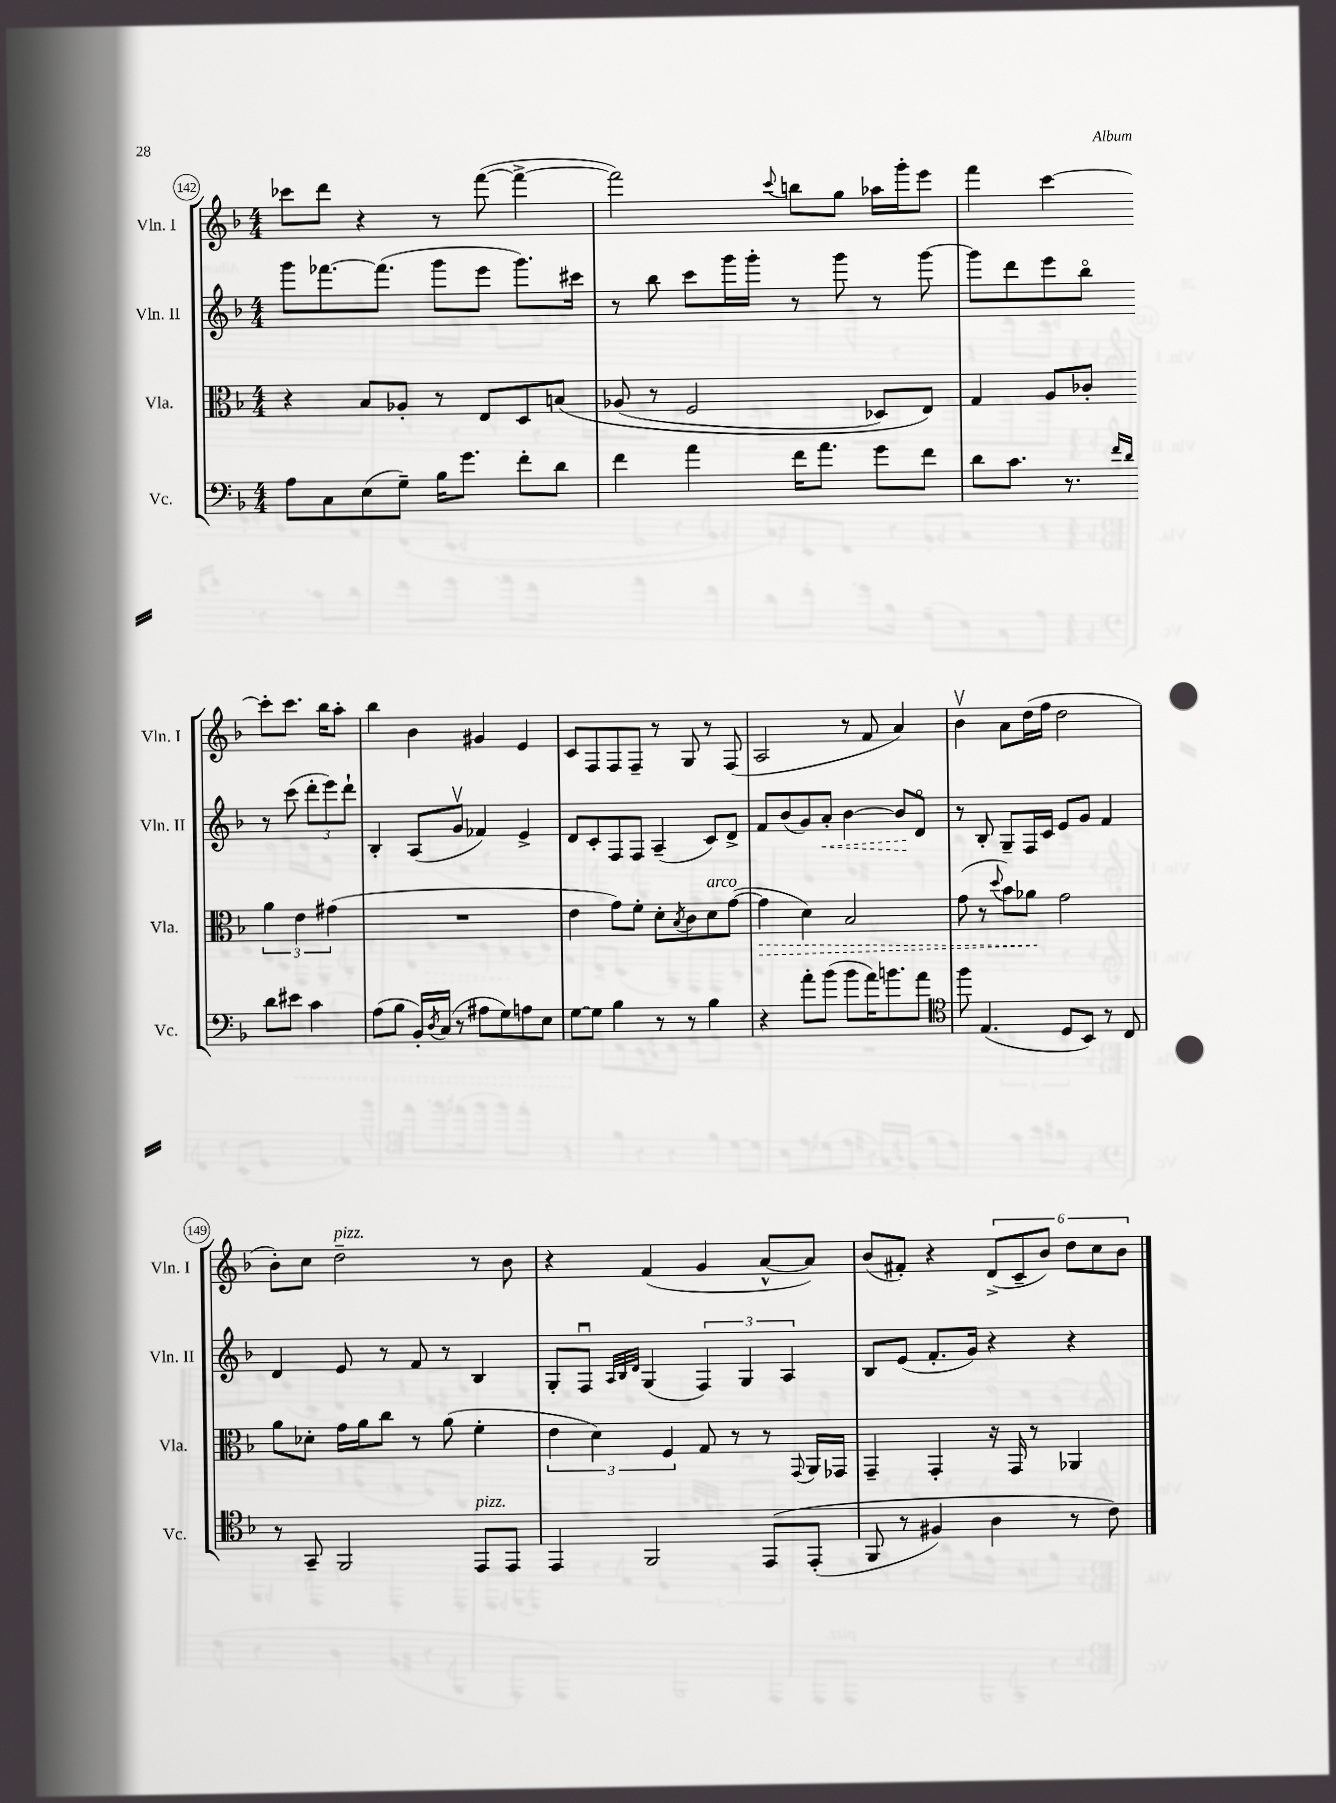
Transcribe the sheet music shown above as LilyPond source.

<<
\new StaffGroup <<
\new Staff = "s0" \with { instrumentName = "Vln. I" shortInstrumentName = "Vln. I" } {
    \clef treble \key f \major \numericTimeSignature \time 4/4
    ces'''8 d'''8 r4 r8 f'''8~( f'''4~-> |
    f'''2) \appoggiatura { c'''8 } b''8 g''8 aes''16 g'''16-. e'''8 |
    f'''4 c'''4~ c'''8-. c'''8. bes''16 a''8-. |
    bes''4 bes'4 gis'4 e'4 |
    c'8 f8 f8 f8-- r8 g8 r8 f8( |
    a2 r8 f'8 a'4) |
    bes'4\upbow a'8 d''16( f''16 d''2 |
    bes'8-.) c''8 d''2--^\markup { \italic "pizz." } r8 bes'8 |
    r4 f'4( g'4 a'8~-^ a'8) |
    bes'8( fis'8-.) r4 \tuplet 6/4 { d'8->( c'8-- bes'8) d''8 c''8 bes'8 } \bar "|." |
}
\new Staff = "s1" \with { instrumentName = "Vln. II" shortInstrumentName = "Vln. II" } {
    \clef treble \key f \major \numericTimeSignature \time 4/4
    g'''8 fes'''8.~ fes'''8.( g'''8 e'''8 g'''8.) cis'''16 |
    r8 bes''8 c'''8 g'''16 g'''16-. r8 g'''8 r8 g'''8~ |
    g'''8 d'''8 e'''8 bes''8\flageolet r8 c'''8( \tuplet 3/2 { d'''8-. e'''8) d'''8-! } |
    bes4-. a8( g'8\upbow fes'4) e'4-> |
    d'8 c'8-. f8 f8 a4--( c'8) d'8-> |
    f'8 bes'8( g'8) \once \override Hairpin.style = #'dashed-line a'8-.\< bes'4~ bes'8\! d'8\flageolet |
    r8 bes8-. g8-- f16 c'16 e'8 g'8 f'4 |
    d'4 e'8 r8 f'8 r8 bes4 |
    g8-. f8\downbow \grace { a32 bes32 d'32 } g4( \tuplet 3/2 { f4) g4 a4 } |
    bes8 e'8( f'8.-. g'16) r4 r4 \bar "|." |
}
\new Staff = "s2" \with { instrumentName = "Vla." shortInstrumentName = "Vla." } {
    \clef alto \key f \major \numericTimeSignature \time 4/4
    r4 bes8 aes8-. r8 e8 d8 b8\( |
    aes8( r8 f2 des8) e8\) |
    g4 a8 ces'8-. \tuplet 3/2 { a'4 e'4 gis'4( } |
    R1 |
    e'4 g'8) f'8-. d'8-. \acciaccatura { bes8 } c'8 d'8^\markup { \italic "arco" } g'8~( |
    \once \override Hairpin.style = #'dashed-line g'4\> d'4) bes2 |
    g'8( r8 \appoggiatura { d''8 } bes'8) aes'8\! g'2 |
    a'8 des'8-. g'16 a'16 c''8 r8 a'8( f'4-. |
    \tuplet 3/2 { e'4 d'4) f4 } g8 r8 r8 \appoggiatura { g,8 } a,16 ges,16 |
    g,4-- g,4-. r16 g,16 r8 aes,4 \bar "|." |
}
\new Staff = "s3" \with { instrumentName = "Vc." shortInstrumentName = "Vc." } {
    \clef bass \key f \major \numericTimeSignature \time 4/4
    a8 c8 e8( g8--) bes16 g'8. f'8-. d'8 |
    f'4 a'4 f'16 a'8. g'8 f'8 |
    d'8 c'8. r8. \grace { f'16 d'16 } d'8 eis'8 c'4 |
    a8( bes8 bes,16-.) \acciaccatura { d8 } c16( r8 ais8 g8) a8 e8 |
    g8~ g8 bes4 r8 r8 bes4 |
    r4 a'8-. bes'8( bes'8 a'16) b'8. a'8 |
    \clef tenor f''8 e4.( d8 bes,8) r8 c8 |
    r8 g,8-- f,2 e,8^\markup { \italic "pizz." } e,8 |
    e,4 f,2 e,8\( e,8-.( |
    f,8 r8 fis4) a4 r8 c'8\) \bar "|." |
}
>>
>>
\layout { \context { \Score currentBarNumber = #142 \override BarNumber.stencil = #(make-stencil-circler 0.1 0.3 ly:text-interface::print) } }
